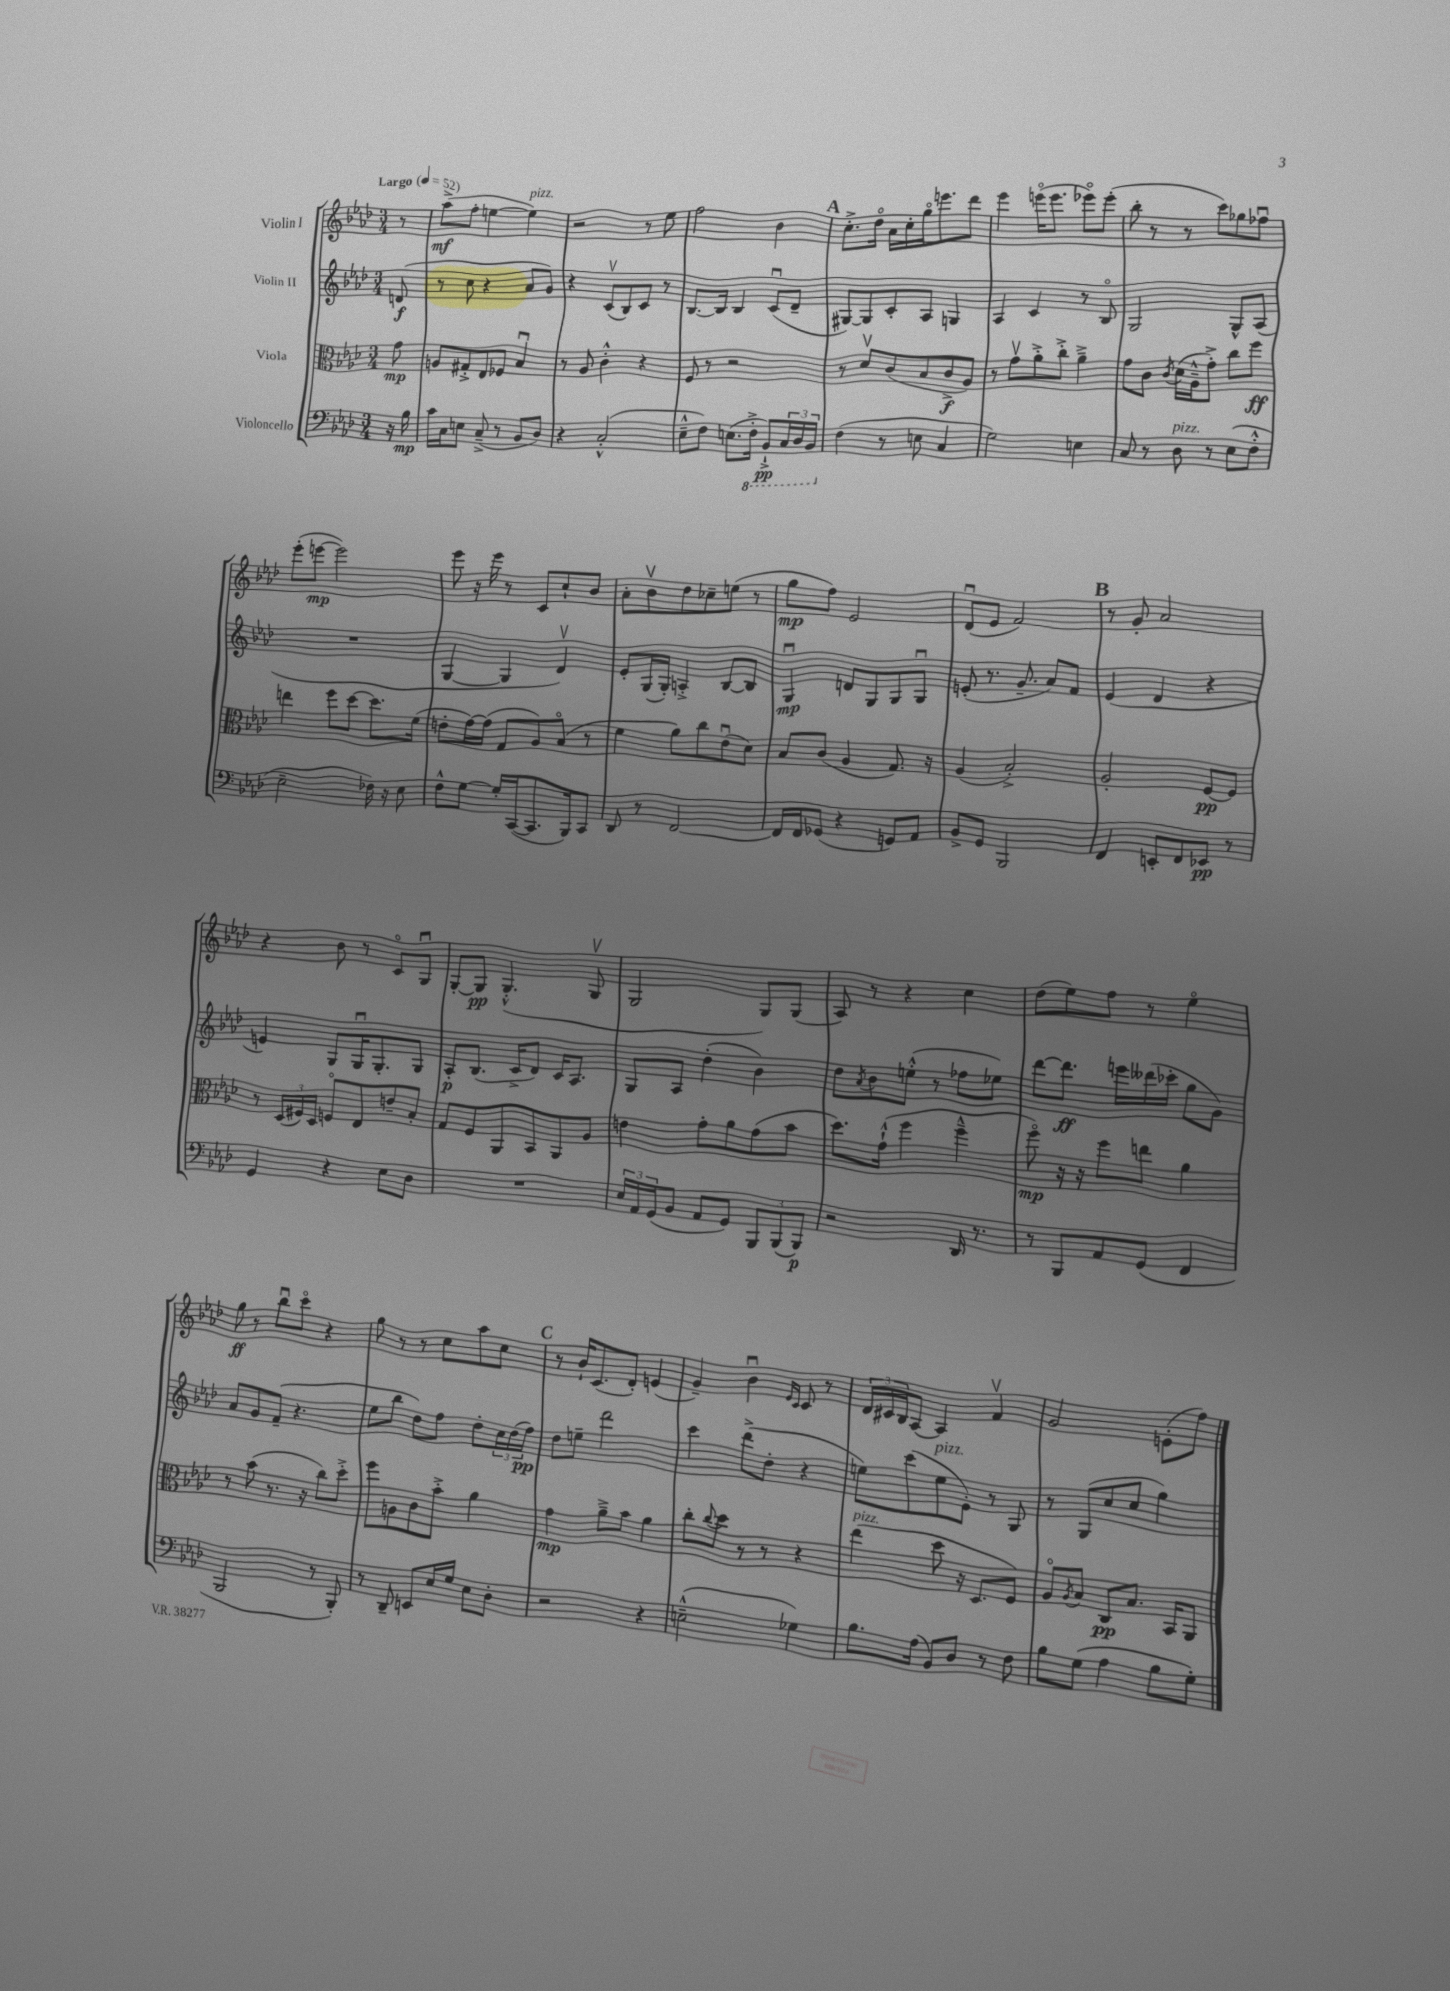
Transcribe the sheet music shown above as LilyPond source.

<<
\new StaffGroup <<
\new Staff = "s0" \with { instrumentName = "Violin I" } {
    \clef treble \key aes \major \numericTimeSignature \time 3/4 \partial 8 \tempo "Largo" 4 = 52
    r8 |
    aes''8->\mf( f''8-. e''4~ e''4^\markup { \italic "pizz." }) |
    r2 r8 ees''8 |
    f''2 bes'4 |
    \mark \markup { \bold "A" } c''8.-.-> des''16\flageolet aes'16 c''16-. g''16\flageolet e'''8. des'''8 |
    ees'''4 e'''16\flageolet( e'''8. ees'''8\flageolet) ees'''8-.( |
    bes''8-. r8 r8 c'''8) ges''8 fes''8\downbow |
    ees'''8-.( e'''8~\mp e'''2) |
    ees'''8 r16 ees'''16 r8 c'8 c''8-! bes'8 |
    aes'8-. bes'8\upbow des''8 ces''8-- e''8( r8 |
    g''8\mp f''8) ees'2 |
    des'8\downbow( ees'8 f'2) |
    \mark \markup { \bold "B" } r8 g'8-. aes'2 |
    r4 bes'8 r8 c'8\flageolet g8\downbow |
    g8~-. g8\pp g4.-.-^( g8\upbow |
    g2 g8) g8( |
    aes8) r8 r4 c''4 |
    des''8( ees''8) f''8 r8 ees''4\flageolet |
    g''8\ff r8 bes''8\downbow c'''8\flageolet r4 |
    g''8 r8 r8 c''8 aes''8 c''8 |
    \mark \markup { \bold "C" } r8 bes'16-! c'8.( des'8-.) e'4( |
    g'4--) bes'4\downbow \grace { ees'16 c'16 } c'8 r8 |
    \tuplet 3/2 { des'16 cis'16 bes16 } aes8~ aes4 f'4\upbow |
    g'2 e'8-.( f''8) \bar "|." |
}
\new Staff = "s1" \with { instrumentName = "Violin II" } {
    \clef treble \key aes \major \numericTimeSignature \time 3/4 \partial 8
    d'8\f( |
    r8 c''8 r4 aes'8 g'8) |
    r4 c'8\upbow( bes8) c'8 r8 |
    bes8.~ bes16 bes4 c'8\downbow( des'8-- |
    \mark \markup { \bold "A" } gis8~) gis8 c'8-. aes8 g4 |
    aes4 c'4 r8 bes8\flageolet |
    g2 g8-^ aes8( |
    R2. |
    g4~ g4 des'4\upbow) |
    ees'8-. g16( g16-.) a4-.-> bes8~ bes8 |
    g4\downbow\mp d'8 g8 g8 g8\downbow |
    e'8-.( r8. g'8.-- aes'8) f'8 |
    \mark \markup { \bold "B" } ees'4( des'4 r4 |
    e'4) g8 g16\downbow g8.-. g8 |
    aes8-.\p bes8.( c'16-> des'8) c'16 aes8. |
    g8 aes8 des''4-.( bes'4) |
    des''8 \acciaccatura { aes'8 } bes'8 e''8-.-^( r8 fes''8 ees''8) |
    des'''8~ des'''8.\ff e'''16 deses'''16( ces'''16-. g''8 g'8) |
    aes'8 g'8 f'8--( r4. |
    ees''8 bes''8 des''8) f''8 des''8-. \tuplet 3/2 { c''16 des''16( f''16\pp) } |
    \mark \markup { \bold "C" } des''8 e''8-- des'''2 |
    c'''4 des'''8->( des''8-. r4 |
    e''8) c'''8( e''8^\markup { \italic "pizz." } ees'8-.) r8 g8 |
    r8 g8( c''8 c''8 g''4) \bar "|." |
}
\new Staff = "s2" \with { instrumentName = "Viola" } {
    \clef alto \key aes \major \numericTimeSignature \time 3/4 \partial 8
    g'8\mp |
    a8 gis8-.-> ees8 fes8 bes4\downbow |
    r8 aes8 c'4-.-^ r4 |
    f8 r8 r2 |
    \mark \markup { \bold "A" } r8 des'8\upbow c'8( bes8 c'8->\f aes8) |
    r8 g'8\upbow aes'8-.-> c''8-.-> aes'4---> |
    g'8 c'8 \acciaccatura { c'8 } des'16( aes16---^ g'8-.->) c''8 f''8\ff |
    e''4 f''8 des''8~ des''8. f'16( |
    e'8-. g'16~) g'16( g8 aes8) bes8\flageolet( r8 |
    f'4 aes'8) c''8 ees'8\downbow( des'8) |
    bes8 c'8( aes4 g8.) r16 |
    aes4( bes2-.->) |
    \mark \markup { \bold "B" } aes2-. f8~\pp f8 |
    r8 \tuplet 3/2 { des16( fis16) des16 } f8\flageolet ees8 e'8-- bes8-. |
    g8 f8 aes,8 bes,8 aes,8 aes8 |
    e'4 g'8-. aes'8 g'8( bes'8 |
    des''8.) g'16-!-^( f''4 f''4---^ |
    f''8\flageolet\mp) r16 r16 f''8 e''8 aes'4 |
    r8 bes'8( r8. r16 c''8) des''8-.-> |
    f''8 a8 c'8 bes'8-.-> aes'4 |
    \mark \markup { \bold "C" } g'4\mp aes'8---> bes'8 aes'4 |
    c''8-. \appoggiatura { c''8 } des''8 r8 r8 r4 |
    ees''4^\markup { \italic "pizz." }( des''8 r16 des8. f8) |
    aes8\flageolet \acciaccatura { aes8 } bes8 c8\pp bes8. bes,16 aes,8 \bar "|." |
}
\new Staff = "s3" \with { instrumentName = "Violoncello" } {
    \clef bass \key aes \major \numericTimeSignature \time 3/4 \partial 8
    r16 bes16\mp |
    c'16 c16 e8 c8--->( r8 bes,8 des8) |
    r4 c2-.-^( |
    ees8---^ f8) e8.( \ottava #-1 f,16-.-> bes,,8-!->\pp) \tuplet 3/2 { c,16 des,16 bes,,16 \ottava #0 } |
    \mark \markup { \bold "A" } f4( r8 e8 c4 |
    g2) e4 |
    c8 r8 des8^\markup { \italic "pizz." } r8 ees8( f8-.-^ |
    ees2-- fes16) r16 ees8 |
    f8-^ g8~ g16-. c,16~( c,8. bes,,16) c,8 |
    des,8 r8 f,2~ |
    f,16 f,16 ges,8( r4 g,8) aes,8 |
    bes,8-> g,8 bes,,2 |
    \mark \markup { \bold "B" } f,4 e,8-. f,8 ees,8\pp r8 |
    g,4 r4 ees8 des8 |
    R2. |
    \tuplet 3/2 { ees16 aes,16 g,16( } bes,8 aes,8 g,8) \tuplet 3/2 { bes,,8 bes,,8( bes,,8\p) } |
    r2 des,16 r8. |
    r8 bes,,8 aes,8 g,8( f,4 |
    bes,,2 r8 bes,,8-.) |
    r8 des,8-- e,8 ees16 g16 ees8 des8-. |
    \mark \markup { \bold "C" } r2 r4 |
    e2---^( ges4) |
    bes8. aes16( bes,8) des8 r8 f8 |
    bes8 g8( aes4 bes8 g8-.) \bar "|." |
}
>>
>>
\layout { \context { \Score \remove "Bar_number_engraver" } }
